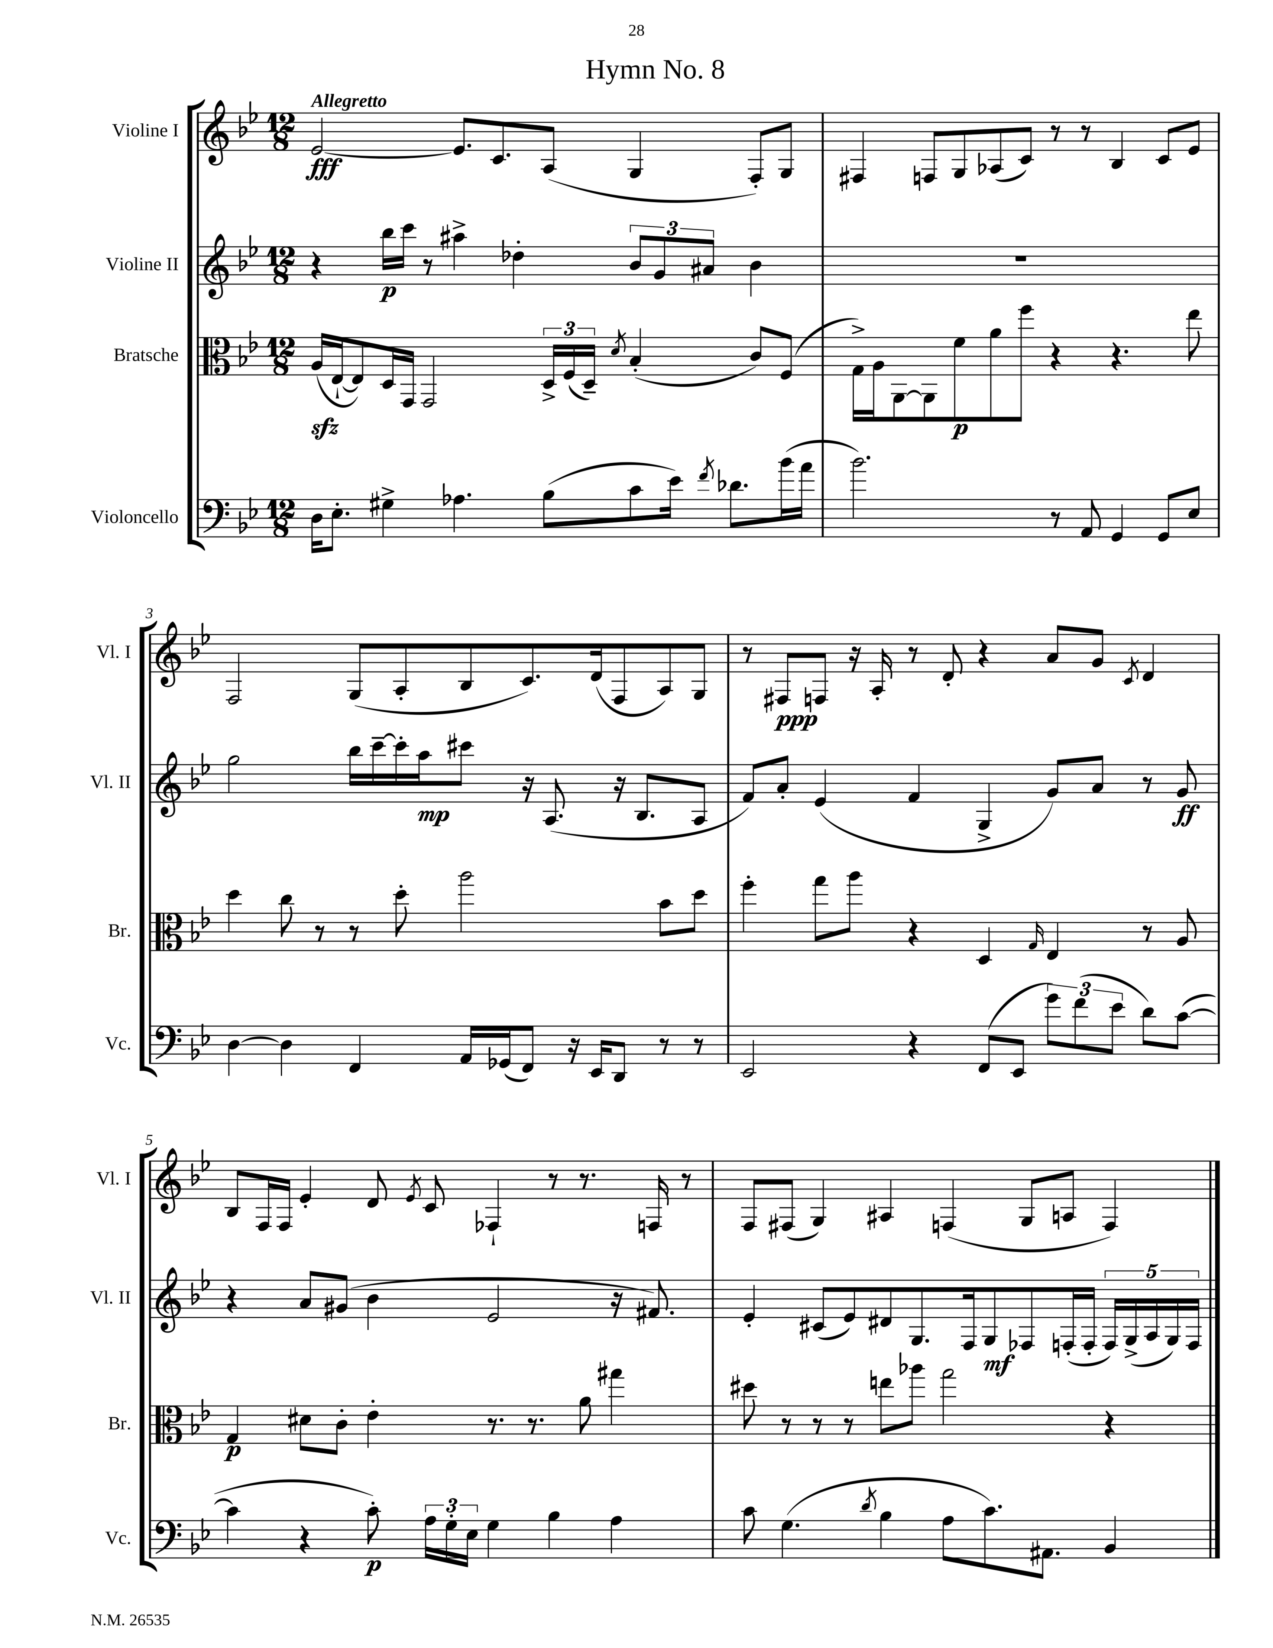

**kern	**kern	**kern	**kern
*staff4	*staff3	*staff2	*staff1
*clefF4	*clefC3	*clefG2	*clefG2
*k[b-e-]	*k[b-e-]	*k[b-e-]	*k[b-e-]
*M12/8	*M12/8	*M12/8	*M12/8
16D\LK	(16A/LL	4r	[2e-/
8.E-'\J	[16E-`/J	.	.
.	8E-/])	.	.
4G#^\	16D/L	16bb-\LL	.
.	16GG/JJ	16ccc\JJ	.
.	2GG/	8r	.
4.A-\	.	4aa#^\	8.e-/]L
.	.	.	8.c/
.	.	4dd-'\	.
(8B-\L	24D^/LL	.	(8A/J
.	(24F/	.	.
.	24D~/JJ)	.	.
.	8qd/	.	.
8c\	(4B-'/	12b-/L	4G/
.	.	12g/	.
16e-\Jk)	.	.	.
.	.	12a#/J	.
8qf/	.	.	.
8.d-\L	.	.	.
.	8c/L)	4b-\	8F'/L)
(16b-\L	(8F/J	.	8G/J
16a\JJ	.	.	.
=	=	=	=
2.b-\)	16G^\LL)	1.r	4F#/
.	16A\J	.	.
.	[8AA\	.	.
.	8AA\]	.	8F/L
.	8f\	.	8G/
.	8a\	.	(8A-/
.	8ff\J	.	8c/J)
8r	4r	.	8r
8AA/	.	.	8r
4GG/	4.r	.	4B-/
8GG/L	.	.	8c/L
8E-/J	8ee-\	.	8e-/J
=	=	=	=
[4D\	4dd\	2gg\	2F/
4D\]	8cc\	.	.
.	8r	.	.
4FF/	8r	16bb-\LL	(8G/L
.	.	[16ccc~\	.
.	8dd'\	16ccc'\]	8A'/
.	.	16aa\J	.
16AA/LL	2aa\	8ccc#\J	8B-/
(16GG-/J	.	.	.
8FF/J)	.	16r	8.c/)
.	.	(8.A/	.
16r	.	.	.
16EE-/LK	.	.	(16d/k
8DD/J	.	16r	8F/
.	.	8.B-/L	.
8r	8b-\L	.	8A/)
8r	8dd\J	8A/J	8G/J
=	=	=	=
2EE-/	4ff'\	8f/L)	8r
.	.	8a'/J	8F#/L
.	8gg\L	(4e-/	8F/J
.	8aa\J	.	16r
.	.	.	16A'/
4r	4r	4f/	8r
.	.	.	8d'/
(8FF/L	4D/	4G^/	4r
8EE-/J	.	.	.
.	16qqG/	.	.
12g\L)	4E-/	8g/L)	8a/L
(12f\	.	.	.
.	.	8a/J	8g/J
12e-\J	.	.	.
.	.	.	8qc/
8d\L)	8r	8r	4d/
([8c\J	8A/	8g/	.
=	=	=	=
4c\]	4G/	4r	8B-/L
.	.	.	16F/L
.	.	.	16F/JJ
4r	8d#\L	8a/L	4e-'/
.	8c'\J	(8g#/J	.
8c'\)	4e-'\	4b-\	8d/
.	.	.	8qe-/
24A\LL	.	.	8c/
24G'\	.	.	.
24E-\JJ	.	.	.
4G\	8.r	2e-/	4F-`/
.	8.r	.	.
4B-\	.	.	8r
.	8a\	.	8.r
4A\	4gg#\	16r	.
.	.	8.f#/)	16F/
.	.	.	8r
=	=	=	=
8c\	8dd#\	4e-'/	8F/L
(4.G\	8r	.	(8F#/J
.	8r	(8c#/L	4G/)
.	8r	8e-/)	.
8qd/	.	.	.
4B-\	8ee\L	8d#/	4A#/
.	8aa-\J	8.G/	.
8A\L	2gg\	.	(4F/
.	.	16F/k	.
8.c\)	.	8G/	.
.	.	8F-/	8G/L
8.AA#\J	.	.	.
.	.	(16F'/L	8A/J
.	.	16F'/JJ	.
4BB-/	4r	20F/LL)	4F/)
.	.	(20G^/	.
.	.	20A/	.
.	.	20G/)	.
.	.	20F/JJ	.
==	==	==	==
*-	*-	*-	*-
